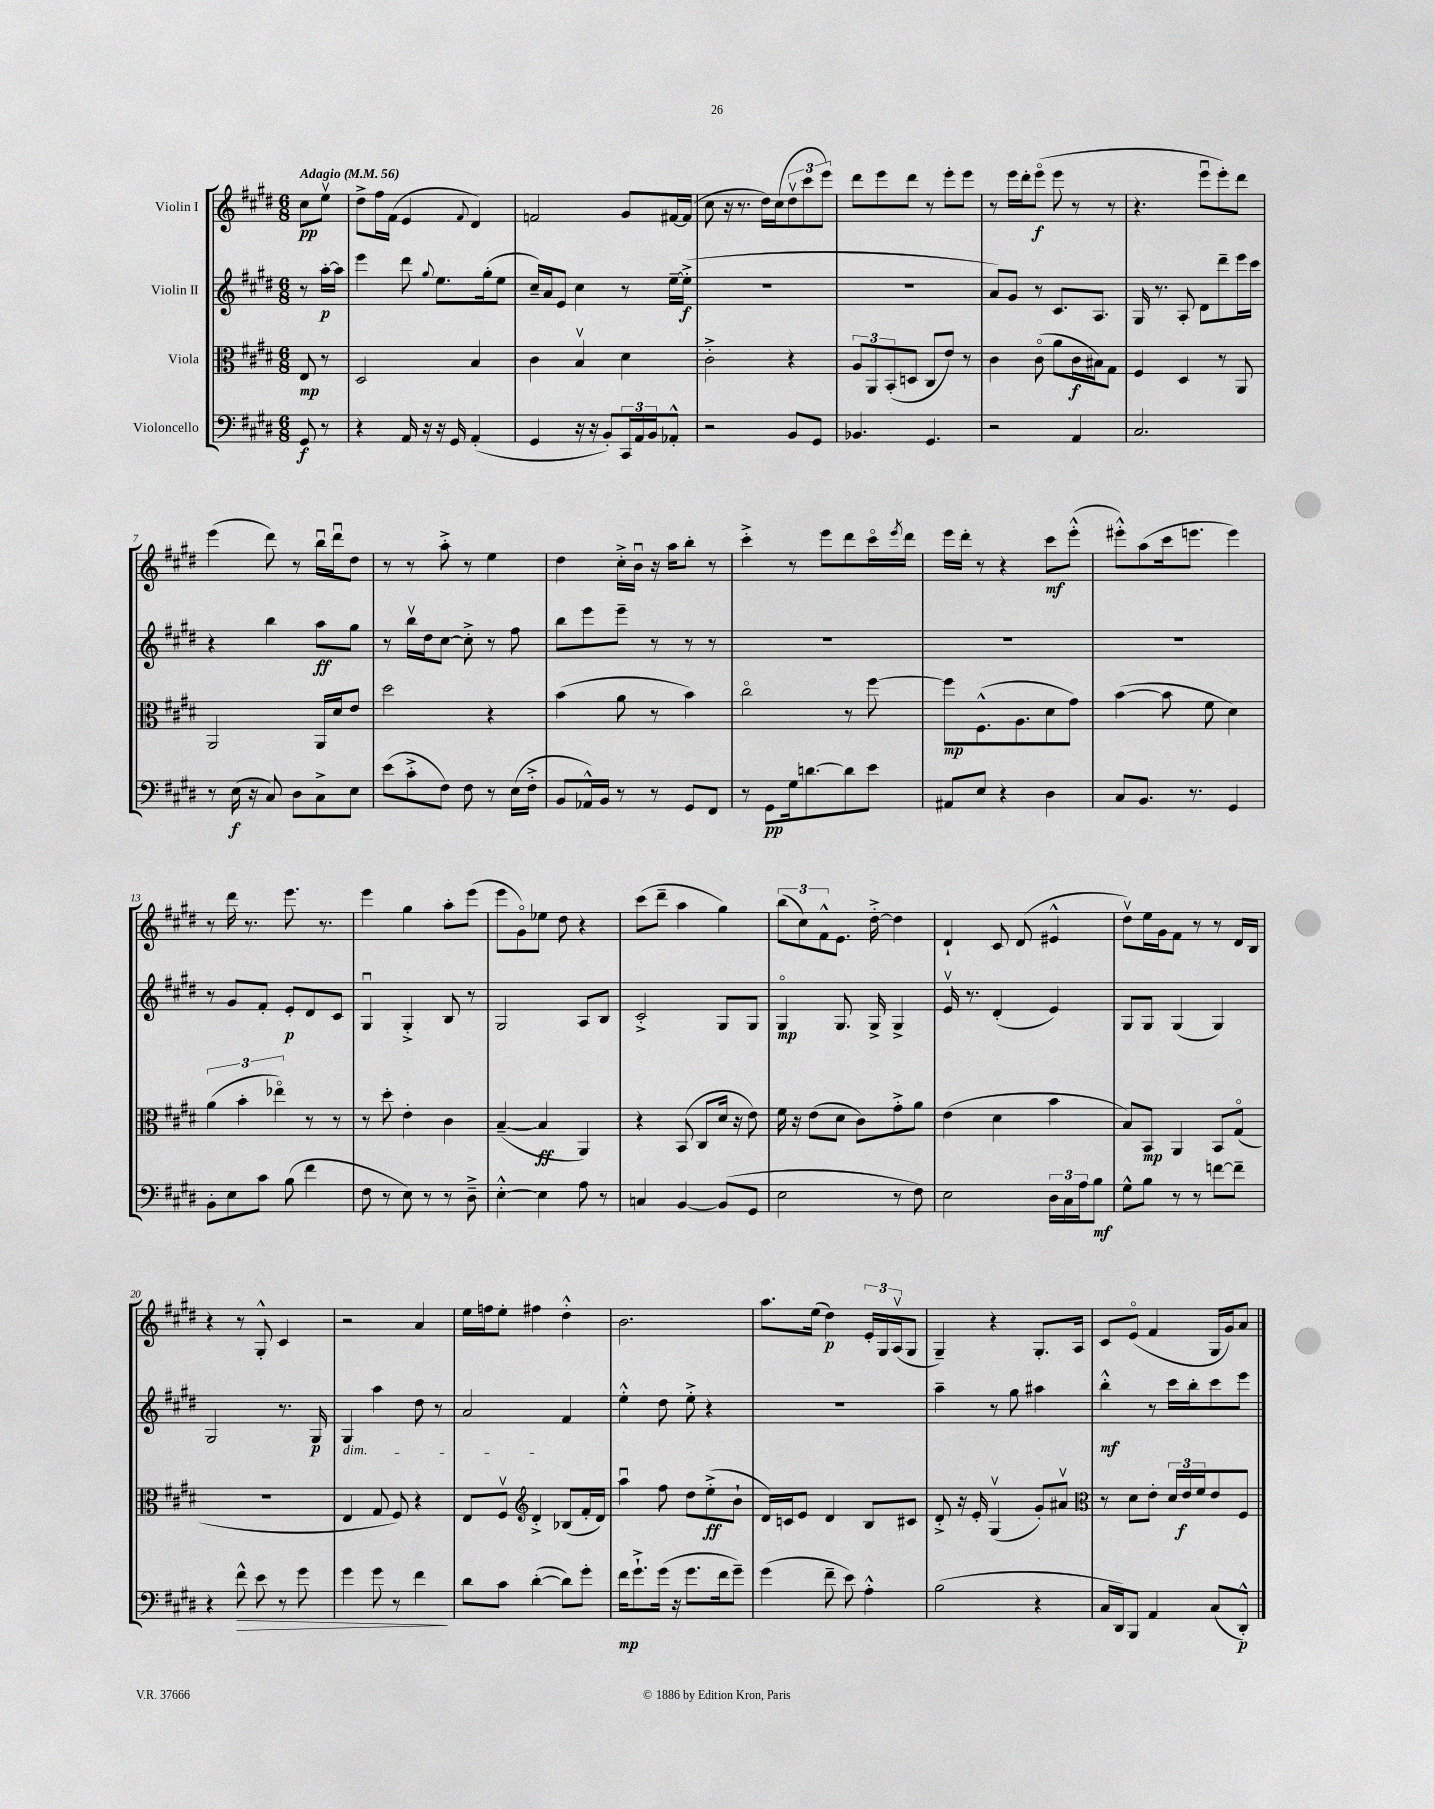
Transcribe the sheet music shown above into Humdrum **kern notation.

**kern	**kern	**kern	**kern
*staff4	*staff3	*staff2	*staff1
*clefF4	*clefC3	*clefG2	*clefG2
*k[f#c#g#d#]	*k[f#c#g#d#]	*k[f#c#g#d#]	*k[f#c#g#d#]
*M6/8	*M6/8	*M6/8	*M6/8
*MM56	*MM56	*MM56	*MM56
8GG#	8E	8r	8cc#
8r	8r	[16aa'	8eev
.	.	16aa]	.
=	=	=	=
4r	2D#	4eee	8dd#^
.	.	.	16ff#
.	.	.	(16f#
16AA	.	8ddd#	4e
16r	.	.	.
.	.	8qqgg#	.
16r	.	8.ee	.
16GG#	.	.	.
.	.	.	8qqf#
(4AA'	4B	.	4d#)
.	.	(16gg#'	.
.	.	8ee	.
=	=	=	=
4GG#	4c#	16cc#~)	2f
.	.	16a	.
.	.	8e	.
16r	4Bv	4cc#	.
16r	.	.	.
8BB')	.	.	.
24CC#	4d#	8r	8g#
24AA	.	.	.
24BB	.	.	.
8AA-'^^	.	[16ee~	[16f#
.	.	(16ee'^]	(16f#]
=	=	=	=
2r	2c#'^	2.r	8cc#
.	.	.	16r
.	.	.	8.r
.	.	.	16dd#)
.	.	.	(16cc#
8BB	4r	.	12dd#v
.	.	.	12ccc#
8GG#	.	.	.
.	.	.	12eee)
=	=	=	=
4.BB-	12A	2.r	8ddd#
.	12AA	.	.
.	.	.	8eee
.	(12BB'	.	.
.	8D	.	8ddd#
4.GG#	8C#	.	8r
.	8e)	.	8eee'
.	8r	.	8eee
=	=	=	=
2r	4c#	8a)	8r
.	.	8g#	16eee
.	.	.	16ddd#'
.	(8c#o	8r	(8eeeo
.	8a	8.c#	8eee
4AA	16c#	.	8r
.	16B#)	8.A	.
.	8G#	.	8r
=	=	=	=
2.C#	4F#	16G#	4.r
.	.	8.r	.
.	4D#	8A'	.
.	.	8d#	8eeeu
.	8r	8ddd#~	8eee')
.	8AA	16eee	8ddd#
.	.	16ccc#	.
=	=	=	=
8r	2AA	4r	(4eee
(16E	.	.	.
16r	.	.	.
8C#)	.	4bb	8ddd#)
8D#	.	.	8r
8C#^	16AA	8aa	16bbu
.	16d#	.	16ddd#u
8E	8e	8gg#	8dd#
=	=	=	=
(8e	2dd#	8r	8r
8c#'^	.	16bbv	8r
.	.	16dd#	.
8F#)	.	[8cc#	8aa'^
8F#	.	8cc#'^]	8r
8r	4r	8r	4ee
(16E	.	8ff#	.
16F#'^	.	.	.
=	=	=	=
8BB	(4b	8bb	4dd#
16AA-^^)	.	8eee	.
16BB	.	.	.
8r	8a	8eee~	16cc#'^
.	.	.	16bu
8r	8r	8r	16r
.	.	.	16aa
8GG#	4b)	8r	8bb'
8FF#	.	8r	8r
=	=	=	=
8r	2cc#o	2.r	4ccc#'^
8GG#	.	.	.
16G#	.	.	8r
[8.d	.	.	.
.	.	.	8eee
8d]	8r	.	8ddd#
8e	[8ff#	.	16ccc#o
.	.	.	8qeee
.	.	.	16ddd#
=	=	=	=
8AA#	8ff#]	2.r	16eee
.	.	.	16ddd#'
8E	(8.F#^^	.	8r
4r	.	.	4r
.	8.A	.	.
4D#	8d#	.	8ccc#
.	8g#)	.	(8eee'^^
=	=	=	=
8C#	([4b	2.r	8eee#'^^)
8.BB	.	.	(8aa
.	8b]	.	16ccc#
8.r	.	.	8.eee
.	8f#	.	.
4GG#	4d#)	.	4eee)
=	=	=	=
8BB'	(6a	8r	8r
8E	.	8g#	16ddd#
.	6b'	.	.
.	.	.	8.r
8c#	.	8f#'	.
.	6ee-o)	.	.
(8B	.	8e'	8.eee
4f#	8r	8d#	.
.	.	.	8.r
.	8r	8c#	.
=	=	=	=
8F#	8r	4G#u	4eee
8r	8dd#'	.	.
8E)	4e'	4G#'^	4gg#
8r	.	.	.
8r	4c#	8B	8aa'
8D#~^	.	8r	(8eee
=	=	=	=
[4E'^^	([4B~	2G#	8eee
.	.	.	8g#o)
4E]	4B]	.	8ee-
.	.	.	8dd#
8A	4AA)	8A	4r
8r	.	8B	.
=	=	=	=
4C	4r	2c#'^	(8ccc#
.	.	.	8ddd#~
[4BB	(8BB	.	4aa
.	8C#	.	.
(8BB]	16d#	8G#	4gg#)
.	16r	.	.
8GG#	8e)	8G#	.
=	=	=	=
2E	16f#	4G#o	(12bb
.	16r	.	.
.	.	.	12cc#)
.	(8e	.	.
.	.	.	12f#^^
.	8d#	8.G#	8.e
.	8c#)	.	.
.	.	16G#^	[16dd#'^
8r	8g#'^	4G#^	4dd#]
8F#)	8a	.	.
=	=	=	=
2E	(4e	16ev	4d#`
.	.	8.r	.
.	4d#	(4d#'	8c#
.	.	.	(8d#
24D#	4b	4e)	4e#^^
24C#	.	.	.
24A	.	.	.
8B	.	.	.
=	=	=	=
8G#^^	8B)	8G#	8dd#v)
8B	8BB	8G#	16ee
.	.	.	16g#
8r	4AA	(4G#	8f#
8r	.	.	8r
[8f	8BB	4G#)	8r
8f~]	(8G#o	.	16d#
.	.	.	16B
=	=	=	=
4r	2.r	2G#	4r
8f#^^	.	.	8r
8e	.	.	8G#'^^
8r	.	8.r	4c#
8g#	.	.	.
.	.	16G#	.
=	=	=	=
4g#	4E	4G#	2r
8g#	8G#	4aa	.
8r	8F#)	.	.
4f#	4r	8dd#	4a
.	.	8r	.
=	=	=	=
8d#	8E	2a	16ee
.	.	.	16ff
8c#	8F#v	.	8ee'
*	*clefG2	*	*
([4d#'	4d#'^	.	4ff#
8d#])	(8B-	4f#	4dd#'^^
8g#'	16f#'	.	.
.	16d#)	.	.
=	=	=	=
16f#	4aau	4ee'^^	2.b
8.g#`^	.	.	.
(16g#	8ff#	8dd#	.
16r	.	.	.
8.g#	8dd#	8ee'^	.
.	(8ee'^	4r	.
16f#	.	.	.
8g#~)	8b`	.	.
=	=	=	=
(4g#	16d#)	2.r	8.aa
.	16c	.	.
.	8e	.	.
.	.	.	(16ee
8f#~	4d#	.	4dd#)
8e)	.	.	.
4A'^^	8B	.	24e'
.	.	.	24G#
.	.	.	(24Av
.	8c#	.	8G#
=	=	=	=
(2B	8d#'^	4aa~	4G#~)
.	16r	.	.
.	16e'	.	.
.	(4G#v	8r	4r
.	.	8gg#	.
4r	8g#')	4aa#	8.G#'
.	8a#v	.	.
.	.	.	16A
=	=	=	=
*	*clefC3	*	*
16C#	8r	4bb'^^	8c#
16DD#)	.	.	.
8BBB	8d#	.	(8eo
4AA	8e'	8r	4f#
.	24d#	16ccc#	.
.	24e	.	.
.	.	16bb'	.
.	24f#	.	.
(8C#	8e	8ccc#	16G#
.	.	.	16g#)
8DD#'^^)	8F#	8eee	8a
==	==	==	==
*-	*-	*-	*-
